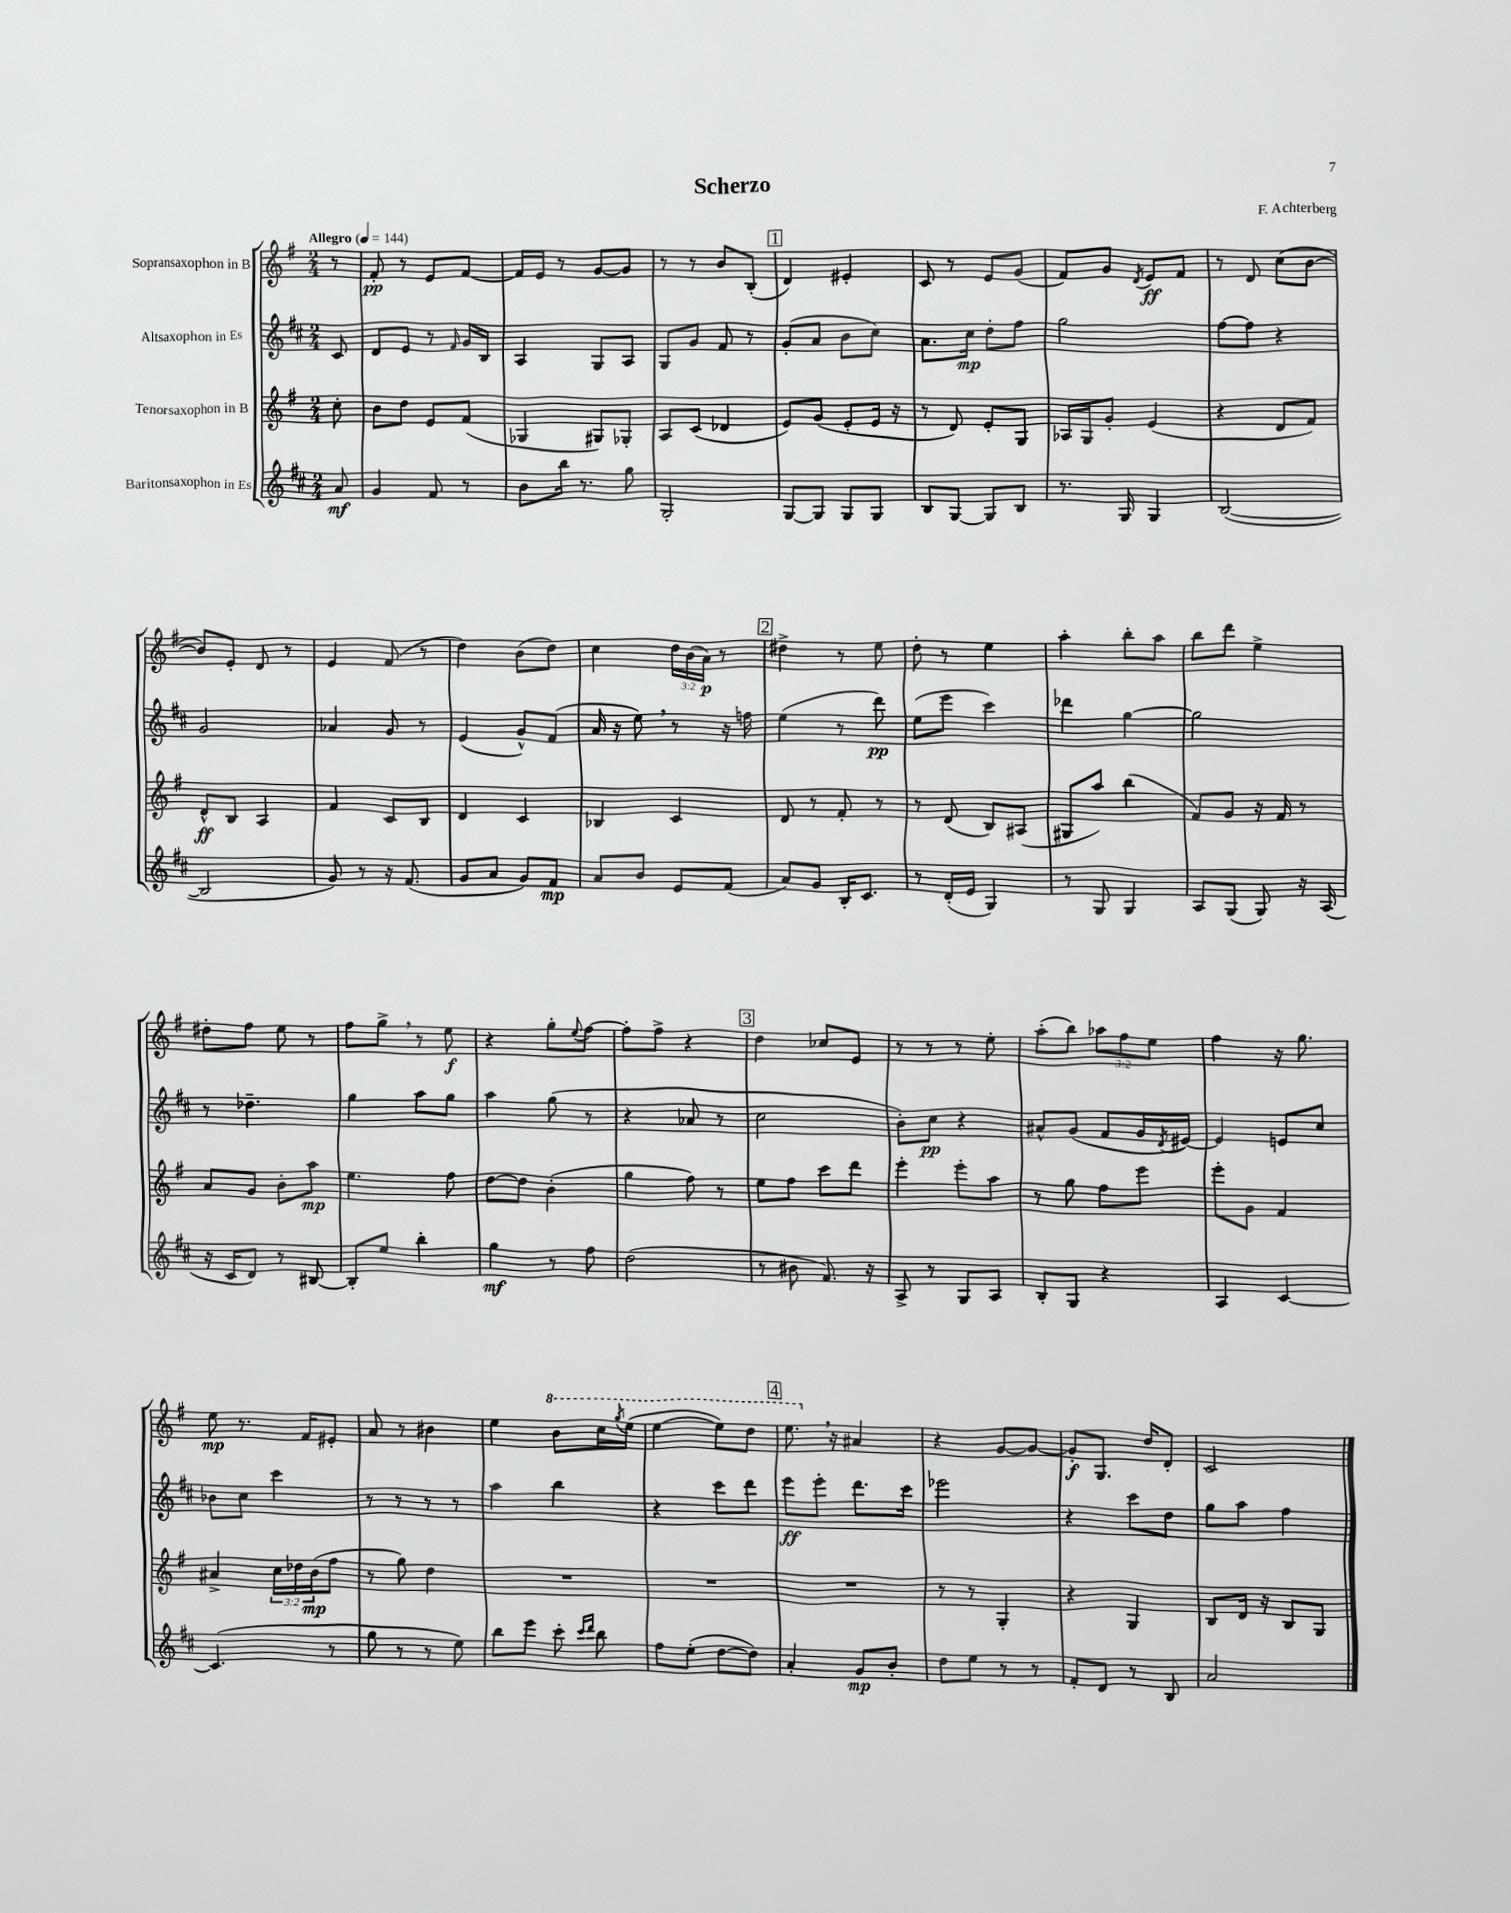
\header { title = "Scherzo" composer = "F. Achterberg" }
<<
\new StaffGroup <<
\new Staff = "s0" \with { instrumentName = "Sopransaxophon in B" } {
    \clef treble \key g \major \numericTimeSignature \time 2/4 \override Staff.TupletNumber.text = #tuplet-number::calc-fraction-text \partial 8 \tempo "Allegro" 4 = 144
    r8 |
    fis'8-.\pp r8 e'8 fis'8~ |
    fis'16 e'16 r8 g'8~ g'8 |
    r8 r8 b'8 b8-.( |
    \mark \markup { \box "1" } d'4) eis'4-. |
    c'8 r8 e'8 g'8( |
    fis'8) g'8 \acciaccatura { d'8 } e'8\ff fis'8 |
    r8 d'8 c''8( b'8~ |
    b'8) e'8-. d'8 r8 |
    e'4 fis'8( r8 |
    d''4) b'8( d''8) |
    c''4 \tuplet 3/2 { d''16 b'16( a'16\p) } r8 |
    \mark \markup { \box "2" } dis''4-> r8 e''8 |
    d''8-. r8 e''4 |
    a''4-. b''8-. a''8 |
    b''8 d'''8 e''4-> |
    dis''8-. fis''8 e''8 r8 |
    fis''8 g''8-> \breathe r8 e''8\f |
    r4 g''8-. \appoggiatura { e''8 } fis''8~ |
    fis''8-. fis''8-> r4 |
    \mark \markup { \box "3" } d''4 ces''8 e'8 |
    r8 r8 r8 e''8-. |
    a''8-.( b''8) \tuplet 3/2 { aes''8 fis''8 e''8 } |
    fis''4 r16 g''8. |
    e''8\mp r8. fis'16 eis'8-. |
    a'8 r8 bis'4 |
    e''4 \ottava #1 b''8 c'''16 \acciaccatura { g'''8 } e'''16( |
    e'''4~ e'''8) d'''8 |
    \mark \markup { \box "4" } e'''8. \breathe \ottava #0 r16 ais'4 |
    r4 g'8~ g'8~ |
    g'8-.\f g8. d''16 d'8-. |
    c'2 \bar "|." |
}
\new Staff = "s1" \with { instrumentName = "Altsaxophon in Es" } {
    \clef treble \key d \major \numericTimeSignature \time 2/4 \partial 8
    cis'8 |
    d'8 e'8 r8 \grace { fis'16 } g'16 b16 |
    a4 g8 a8 |
    g8 g'8 fis'8 r8 |
    \mark \markup { \box "1" } g'8-.( a'8 b'8 cis''8) |
    a'8. cis''16\mp d''8-. fis''8 |
    g''2 |
    fis''8~ fis''8 r4 |
    g'2 |
    aes'4 g'8 r8 |
    e'4( g'8-^) fis'8( |
    a'16 r16 e''8) \breathe r8 r16 f''16 |
    \mark \markup { \box "2" } e''4( r8 d'''8\pp) |
    e''8( e'''8 cis'''4) |
    des'''4 g''4~ |
    g''2 |
    r8 des''4.-- |
    g''4 a''8 g''8 |
    a''4 g''8( r8 |
    r4 aes'8 r8 |
    \mark \markup { \box "3" } cis''2 |
    b'8-.) cis''8\pp r4 |
    ais'8-^ g'8( fis'8 g'16 \acciaccatura { d'8 } eis'16~) |
    eis'4 e'8 cis''8 |
    bes'8 cis''8 cis'''4 |
    r8 r8 r8 r8 |
    a''4 b''4 |
    r4 cis'''8 d'''8 |
    \mark \markup { \box "4" } e'''8\ff e'''8-. d'''8. cis'''16 |
    ees'''2 |
    r4 cis'''8 d''8 |
    g''8 a''8 fis''4 \bar "|." |
}
\new Staff = "s2" \with { instrumentName = "Tenorsaxophon in B" } {
    \clef treble \key g \major \numericTimeSignature \time 2/4 \override Staff.TupletNumber.text = #tuplet-number::calc-fraction-text \partial 8
    c''8-. |
    b'8 d''8 e'8 fis'8( |
    ges4 gis8) ges8-. |
    a8 c'8( des'4 |
    \mark \markup { \box "1" } e'8) g'8( e'8-. e'16 r16 |
    r8 d'8) e'8-. g8 |
    aes16 g16 g'8-. e'4( |
    r4 d'8 fis'8) |
    d'8-^\ff b8 a4 |
    fis'4 c'8 b8 |
    d'4 c'4 |
    bes4 c'4 |
    \mark \markup { \box "2" } d'8 r8 fis'8-. r8 |
    r8 d'8( b8) ais8( |
    gis8 a''8) b''4( |
    fis'8) g'8 r16 fis'16 r8 |
    a'8 g'8 b'8-. a''8\mp |
    e''4. fis''8 |
    d''8~ d''8 b'4-.( |
    g''4 fis''8) r8 |
    \mark \markup { \box "3" } e''8 fis''8 c'''8 d'''8 |
    e'''4-. e'''8-. a''8 |
    r8 g''8 fis''8 e'''8 |
    e'''8-. g'8 fis'4 |
    ais'4-> \tuplet 3/2 { c''16 des''16 b'16\mp( } fis''8 |
    r8 g''8) d''4 |
    R2 |
    R2 |
    \mark \markup { \box "4" } R2 |
    r8 r8 g4-. |
    r4 g4 |
    b8 d'16 r16 b8 g8 \bar "|." |
}
\new Staff = "s3" \with { instrumentName = "Baritonsaxophon in Es" } {
    \clef treble \key d \major \numericTimeSignature \time 2/4 \partial 8
    a'8\mf |
    g'4 fis'8 r8 |
    b'8 b''16 r8. g''8 |
    g2-. |
    \mark \markup { \box "1" } g8~ g8 g8 g8 |
    b8 g8~ g8 b8 |
    r8. g16 g4 |
    b2~( |
    b2 |
    g'8) r8 r16 fis'8.( |
    g'8 a'8 g'8) fis'8\mp |
    a'8 b'8 e'8 fis'8( |
    \mark \markup { \box "2" } a'8) g'8 b16-. cis'8. |
    r8 d'16-.( e'16 g4) |
    r8 g8 g4 |
    a8 g8( g8) r16 a16( |
    r16 cis'16 d'8) r8 bis8~ |
    bis8-. e''8 b''4-. |
    g''4\mf r8 fis''8 |
    d''2( |
    \mark \markup { \box "3" } r8 bis'8 fis'8.) r16 |
    a8-> r8 g8 a8 |
    b8-. g8 r4 |
    a4 cis'4~ |
    cis'4.( r8 |
    g''8 r8 r8 e''8) |
    b''8 e'''8 cis'''8-. \grace { cis'''16 d'''16 } b''8 |
    fis''8 e''8-.( d''8~ d''8) |
    \mark \markup { \box "4" } a'4-. g'8\mp b'8-. |
    d''8 e''8 r8 r8 |
    fis'8-. d'8 r8 b8 |
    a'2 \bar "|." |
}
>>
>>
\layout { \context { \Score \remove "Bar_number_engraver" } }
